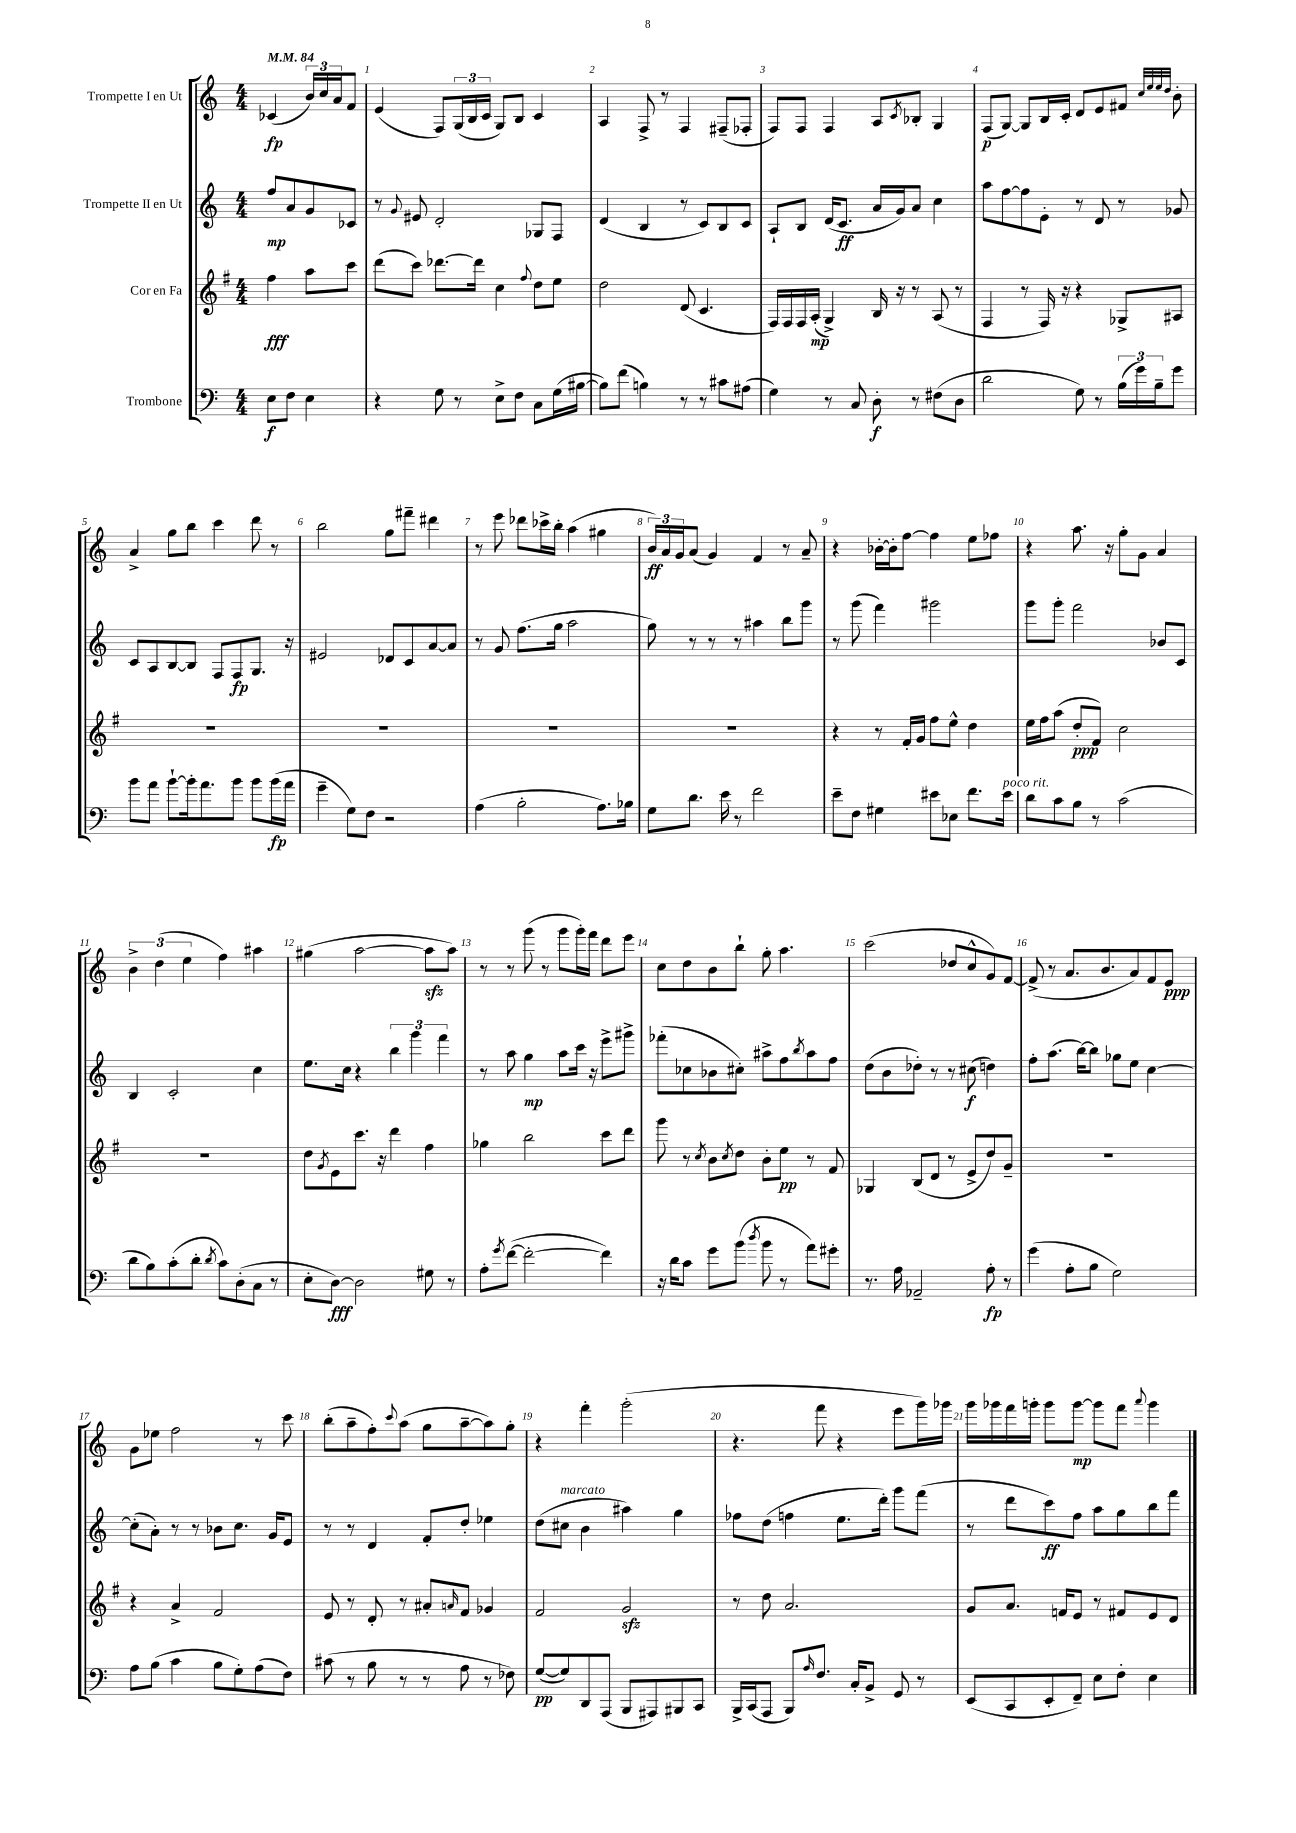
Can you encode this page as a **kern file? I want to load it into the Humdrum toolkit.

**kern	**kern	**kern	**kern
*staff4	*staff3	*staff2	*staff1
*clefF4	*clefG2	*clefG2	*clefG2
*k[]	*k[f#]	*k[]	*k[]
*M4/4	*M4/4	*M4/4	*M4/4
*MM84	*MM84	*MM84	*MM84
8E	4ff#	8ff	(4c-
8F	.	8a	.
4E	8aa	8g	24b)
.	.	.	24cc
.	.	.	24a
.	8ccc	8c-	8f
=	=	=	=
4r	(8ddd	8r	(4e
.	.	8qqg	.
.	8ccc)	8e#	.
8G	[8.ddd-	2d'	8F)
8r	.	.	(24G
.	.	.	24B
.	16ddd-]	.	.
.	.	.	24c
8E^	4cc	.	8G)
8F	.	.	8B
.	8qqff#	.	.
8C	8dd	8G-	4c
(16G	8ee	8F	.
[16B#	.	.	.
=	=	=	=
8B#])	2dd	(4d	4A
(8f	.	.	.
4B)	.	4B	8F^
.	.	.	8r
8r	(8d	8r	4F
8r	4.c	8c)	.
8c#	.	8B	(8F#~
(8A#	.	8c	8F-'
=	=	=	=
4G)	16F#)	8A`	8F)
.	16F#	.	.
.	16F#	8B	8F
.	(16A'	.	.
8r	4G^)	(16d	4F
.	.	8.c	.
8C	.	.	.
8D'	16B	16a	8A
.	16r	16g)	.
.	.	.	8qc
8r	8r	8a	8B-'
(8F#	(8A	4cc	4G
8D	8r	.	.
=	=	=	=
2d	4F#	8aa	(8F
.	.	[8ff	[8G)
.	8r	8ff]	8G]
.	16F#)	8e'	16B
.	16r	.	16c'
8G)	4r	8r	8d
8r	.	8d	8e
(24B	8G-^	8r	8f#
24g)	.	.	.
24B~	.	.	.
.	.	.	32qqcc
.	.	.	32qqee
.	.	.	32qqee
.	.	.	32qqdd
8g	8A#	8g-	8b'
=	=	=	=
8b	1r	8c	4a^
8a	.	8A	.
[8b`	.	[8B	8gg
16b']	.	8B]	8bb
8.a	.	.	.
.	.	8F	4ccc
8b	.	8F	.
8b	.	8.G	8ddd
(16b	.	.	8r
16a	.	16r	.
=	=	=	=
4g~	1r	2e#	2bb
8G)	.	.	.
8F	.	.	.
2r	.	8d-	8gg
.	.	8c	8fff#~
.	.	[8a	4ddd#
.	.	8a]	.
=	=	=	=
(4A	1r	8r	8r
.	.	8g	8eee
2B'	.	(8.ff	8ddd-
.	.	.	16ccc-^
.	.	16gg	16bb'
.	.	2aa	(4aa
8.A)	.	.	4gg#
16B-	.	.	.
=	=	=	=
8G	1r	8gg)	24b)
.	.	.	24a
.	.	.	24g
8.d	.	8r	(8a
.	.	8r	4g)
16e	.	.	.
8r	.	8r	.
2f	.	4aa#	4f
.	.	8bb	8r
.	.	8ggg	8a~
=	=	=	=
8e~	4r	8r	4r
8F	.	(8ggg	.
4G#	8r	4fff)	[16b-'
.	.	.	16b-']
.	16f#'	.	[8ff
.	16g	.	.
8e#	8ff#	2ggg#	4ff]
8E-	8ee^^	.	.
8.f	4dd	.	8ee
.	.	.	8ff-
16e#	.	.	.
=	=	=	=
8d	16ee	8ggg	4r
.	16ff#	.	.
8c	(8aa	8ggg'	.
8B	8dd'	2fff	8.aa
8r	8f#)	.	.
.	.	.	16r
(2c	2cc	.	8gg'
.	.	.	8g
.	.	8b-	4a
.	.	8c	.
=	=	=	=
8d	1r	4B	6b^
8B)	.	.	.
.	.	.	(6dd
(8c'	.	2c'	.
.	.	.	6ee
8d'	.	.	.
8qd	.	.	.
8c)	.	.	4ff)
(8D'	.	.	.
8C	.	4cc	4aa#
8r	.	.	.
=	=	=	=
8E'	8dd	8.ee	(4gg#
.	8qg	.	.
[8D)	8e	.	.
.	.	16cc	.
2D]	8.ccc	4r	[2aa
.	16r	.	.
.	4ddd	6bb	.
.	.	6ggg	.
8G#	4ff#	.	8aa]
.	.	6fff	.
8r	.	.	8aa)
=	=	=	=
8A'	4gg-	8r	8r
8qg	.	.	.
([8f	.	8aa	8r
2f'_	2bb	4gg	(8ggg
.	.	.	8r
.	.	8aa	8ggg
.	.	16ccc	16ggg')
.	.	16r	16fff
4f])	8ccc	8eee^	8ddd
.	8ddd	8ggg#^	8eee
=	=	=	=
16r	8ggg	(8fff-'	8cc
16d	.	.	.
8c	8r	8cc-	8dd
.	8qcc	.	.
8g	8b	8b-	8b
.	8qcc	.	.
(8b	8dd	8cc#')	8bb`
8qdd	.	.	.
8b	8b'	8aa#^	8gg'
8r	8ee	8ff	4.aa
.	.	8qbb	.
8a)	8r	8aa#	.
8g#'	8f#	8ff	.
=	=	=	=
8.r	4G-	(8dd	(2ccc
.	.	8b	.
16A	.	.	.
2AA-~	(8B	8dd-')	.
.	8d	8r	.
.	8r	8r	8dd-
.	8e^	(8cc#	8cc^^
8A'	8dd)	4dd)	8g)
8r	8g~	.	[8f
=	=	=	=
(4g	1r	8ff'	(8f^]
.	.	(8.aa	8r
8A'	.	.	8.a
.	.	[16bb)	.
8B	.	8bb]	.
.	.	.	8.b
2G)	.	8gg-	.
.	.	8ee	8a)
.	.	[4cc	8f
.	.	.	8e
=	=	=	=
8A	4r	(8cc']	8g
(8B	.	8a')	8ee-
4c	4a^	8r	2ff
.	.	8r	.
8B	2f#	8b-	.
8G')	.	8.cc	.
(8A	.	.	8r
.	.	16g	.
8F)	.	8e	8ccc
=	=	=	=
(8c#	8e	8r	(8bb'
8r	8r	8r	8aa~
8B	8d'	4d	8ff')
.	.	.	8qqccc
8r	8r	.	(8aa
8r	8a#'	8f'	8gg
.	16qqa	.	.
8A	8f#	8dd'	[8aa~
8r	4g-	4ee-	8aa])
8F-)	.	.	8gg'
=	=	=	=
([8G	2f#	(8dd	4r
8G])	.	8cc#	.
8DD	.	4b	4fff'
(8AAA	.	.	.
8BBB	2g	4aa#)	(2ggg'
8AAA#)	.	.	.
8BBB#	.	4gg	.
8CC	.	.	.
=	=	=	=
16BBB^	8r	8ff-	4.r
(16CC	.	.	.
8AAA	8dd	(8dd	.
8BBB)	2.a	4ff	.
16qqA	.	.	.
8.F	.	.	8fff
.	.	8.ee	4r
16C'	.	.	.
8BB^	.	.	.
.	.	16ddd')	.
8GG	.	8ggg	8eee
8r	.	(8fff	16ggg)
.	.	.	16ggg-
=	=	=	=
(8EE	8g	8r	16ggg
.	.	.	16ggg-
8CC	8.a	8ddd	16fff
.	.	.	16ggg'
8EE'	.	8ccc)	8ggg
.	16f	.	.
8FF~)	8e	8ff	[8ggg
8E	8r	8aa	8ggg]
8F'	8f#	8gg	8fff
.	.	.	8qqaaa
4E	8e	8bb	4ggg
.	8d	8fff	.
==	==	==	==
*-	*-	*-	*-
